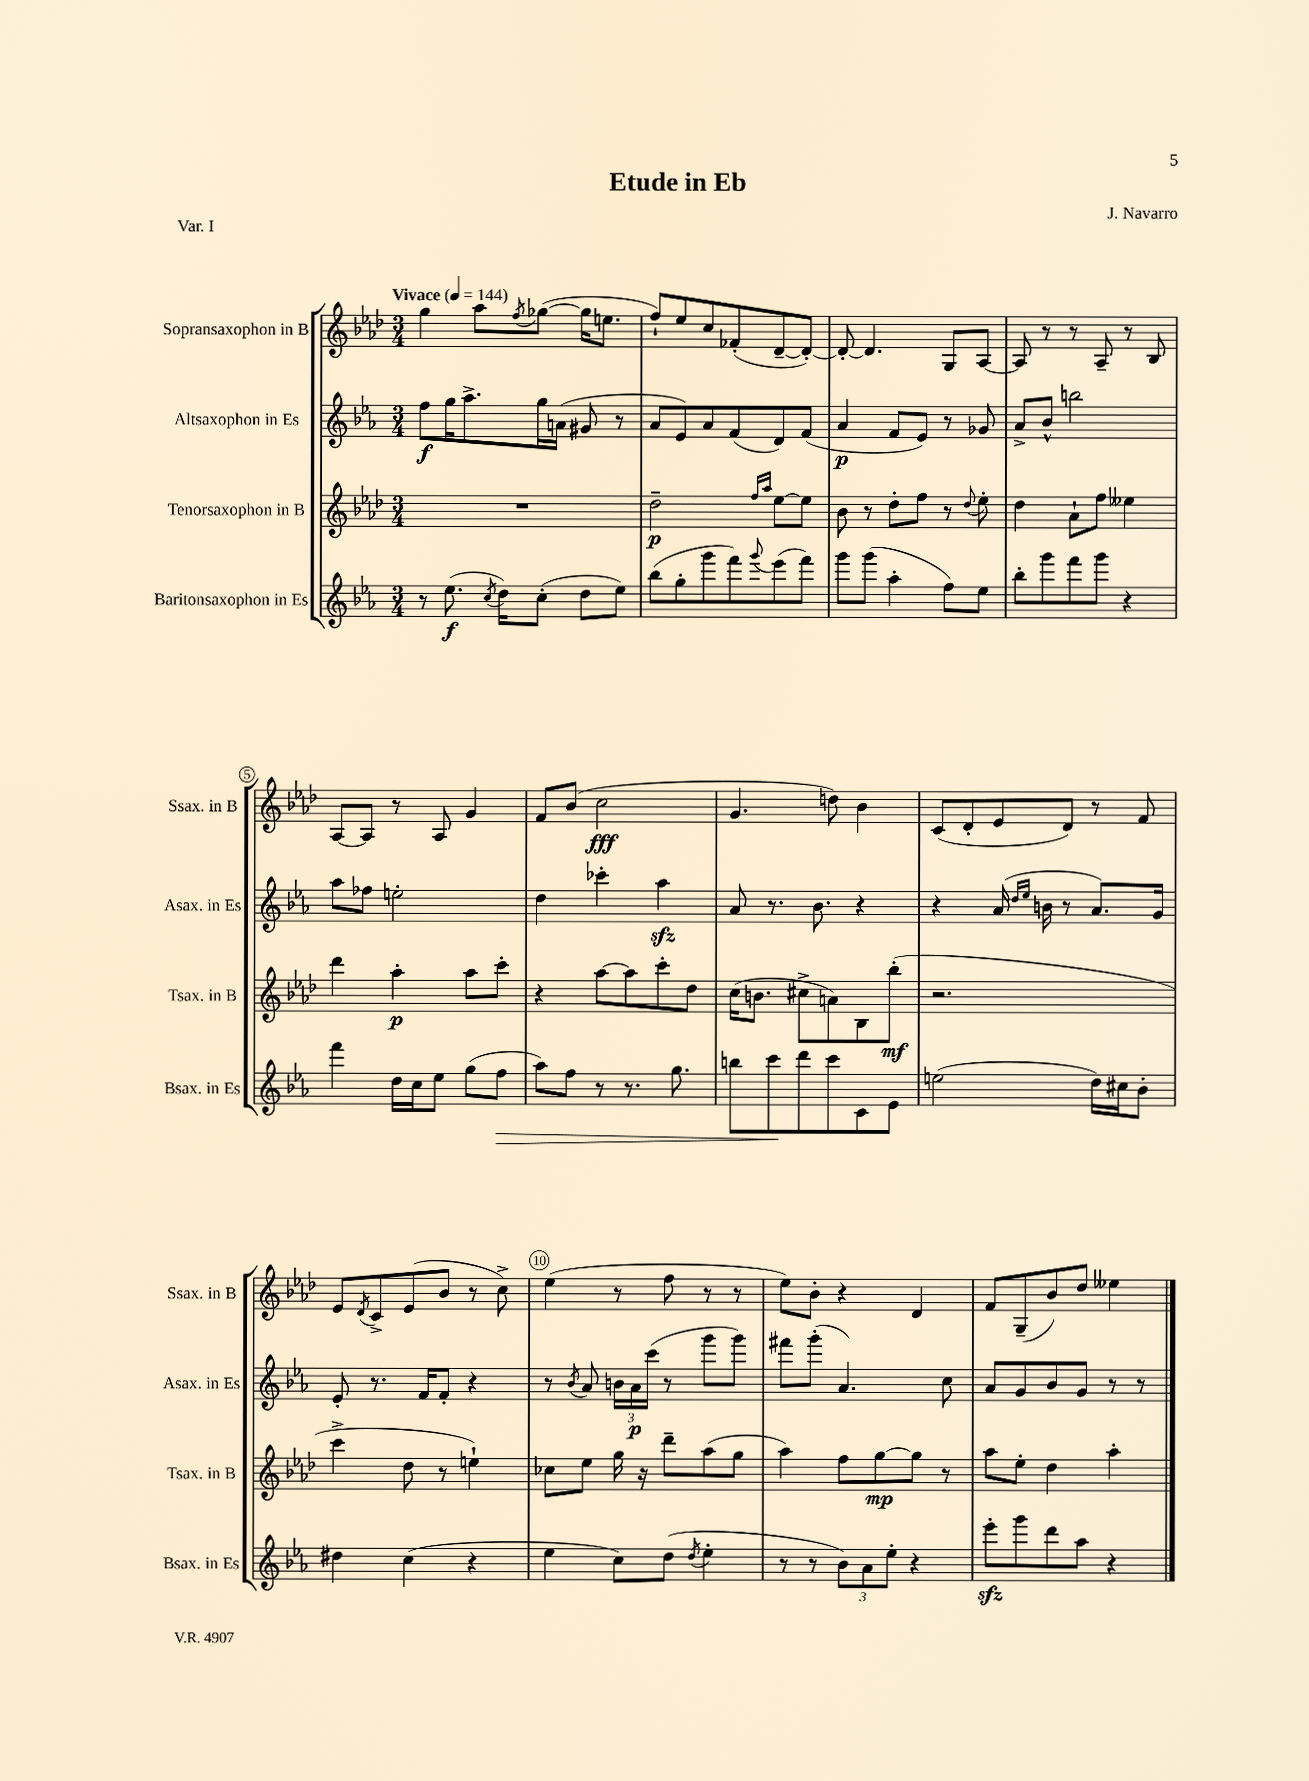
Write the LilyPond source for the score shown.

\header { title = "Etude in Eb" composer = "J. Navarro" piece = "Var. I" }
<<
\new StaffGroup <<
\new Staff = "s0" \with { instrumentName = "Sopransaxophon in B" shortInstrumentName = "Ssax. in B" } {
    \clef treble \key aes \major \numericTimeSignature \time 3/4 \tempo "Vivace" 4 = 144
    g''4 aes''8 \acciaccatura { f''8 } ges''8~( ges''16 e''8. |
    f''8-!) ees''8 c''8 fes'8-.( des'8~-- des'8~-.) |
    des'8~-. des'4. g8 aes8~ |
    aes8 r8 r8 aes8-- r8 bes8 |
    aes8~ aes8 r8 aes8 g'4 |
    f'8 bes'8( c''2\fff |
    g'4. d''8) bes'4 |
    c'8( des'8-. ees'8 des'8) r8 f'8 |
    ees'8 \acciaccatura { des'8 } c'8-> ees'8( bes'8 r8 c''8->) |
    ees''4( r8 f''8 r8 r8 |
    ees''8) bes'8-. r4 des'4 |
    f'8 g8--( bes'8) des''8 eeses''4 \bar "|." |
}
\new Staff = "s1" \with { instrumentName = "Altsaxophon in Es" shortInstrumentName = "Asax. in Es" } {
    \clef treble \key ees \major \numericTimeSignature \time 3/4
    f''8\f g''16 aes''8.-> g''16 a'16( gis'8 r8 |
    aes'8 ees'8) aes'8 f'8( d'8) f'8( |
    aes'4\p f'8 ees'8) r8 ges'8 |
    aes'8-> bes'8-^ b''2 |
    aes''8 fes''8 e''2-. |
    d''4 ces'''4-. aes''4\sfz |
    aes'8 r8. bes'8. r4 |
    r4 aes'16( \grace { d''16 ees''16 } b'16 r8 aes'8.) g'16 |
    ees'8-. r8. f'16 f'8-. r4 |
    r8 \acciaccatura { bes'8 } aes'8 \tuplet 3/2 { b'16 aes'16\p c'''16( } r8 g'''8 g'''8) |
    fis'''8 g'''8-.( aes'4.) c''8 |
    aes'8 g'8 bes'8 g'8 r8 r8 \bar "|." |
}
\new Staff = "s2" \with { instrumentName = "Tenorsaxophon in B" shortInstrumentName = "Tsax. in B" } {
    \clef treble \key aes \major \numericTimeSignature \time 3/4
    R2. |
    des''2--\p \grace { f''16 aes''16 } ees''8~ ees''8 |
    bes'8 r8 des''8-. f''8 r8 \appoggiatura { des''8 } ees''8-. |
    des''4 aes'8-! f''8 eeses''4 |
    des'''4 aes''4-.\p aes''8 c'''8-. |
    r4 aes''8~ aes''8 c'''8-. des''8 |
    c''16( b'8. cis''8-> a'8) bes8 bes''8-.\mf( |
    r2. |
    c'''4-> des''8 r8 e''4-!) |
    ces''8 ees''8 g''16 r16 des'''8-- aes''8( g''8 |
    aes''4) f''8 g''8~\mp g''8 r8 |
    aes''8 ees''8-. des''4 aes''4-. \bar "|." |
}
\new Staff = "s3" \with { instrumentName = "Baritonsaxophon in Es" shortInstrumentName = "Bsax. in Es" } {
    \clef treble \key ees \major \numericTimeSignature \time 3/4
    r8 ees''8.\f( \acciaccatura { c''8 } d''16) c''8-.( d''8 ees''8) |
    bes''8( g''8-. g'''8 f'''8) \appoggiatura { g'''8 } ees'''8( f'''8) |
    g'''8 g'''8( aes''4-. f''8) ees''8 |
    bes''8-. g'''8 f'''8 g'''8 r4 |
    f'''4 d''16 c''16 ees''8 g''8( f''8\> |
    aes''8) f''8 r8 r8. g''8. |
    b''8 c'''8\! d'''8 c'''8 c'8 ees'8 |
    e''2( d''16) cis''16 bes'8-. |
    dis''4 c''4( r4 |
    ees''4 c''8) d''8( \acciaccatura { d''8 } ees''4-. |
    r8 r8 \tuplet 3/2 { bes'8) aes'8 ees''8-. } r4 |
    ees'''8-.\sfz g'''8 d'''8 aes''8 r4 \bar "|." |
}
>>
>>
\layout { \context { \Score \override BarNumber.break-visibility = ##(#f #t #t) barNumberVisibility = #(every-nth-bar-number-visible 5) \override BarNumber.stencil = #(make-stencil-circler 0.1 0.3 ly:text-interface::print) } }
